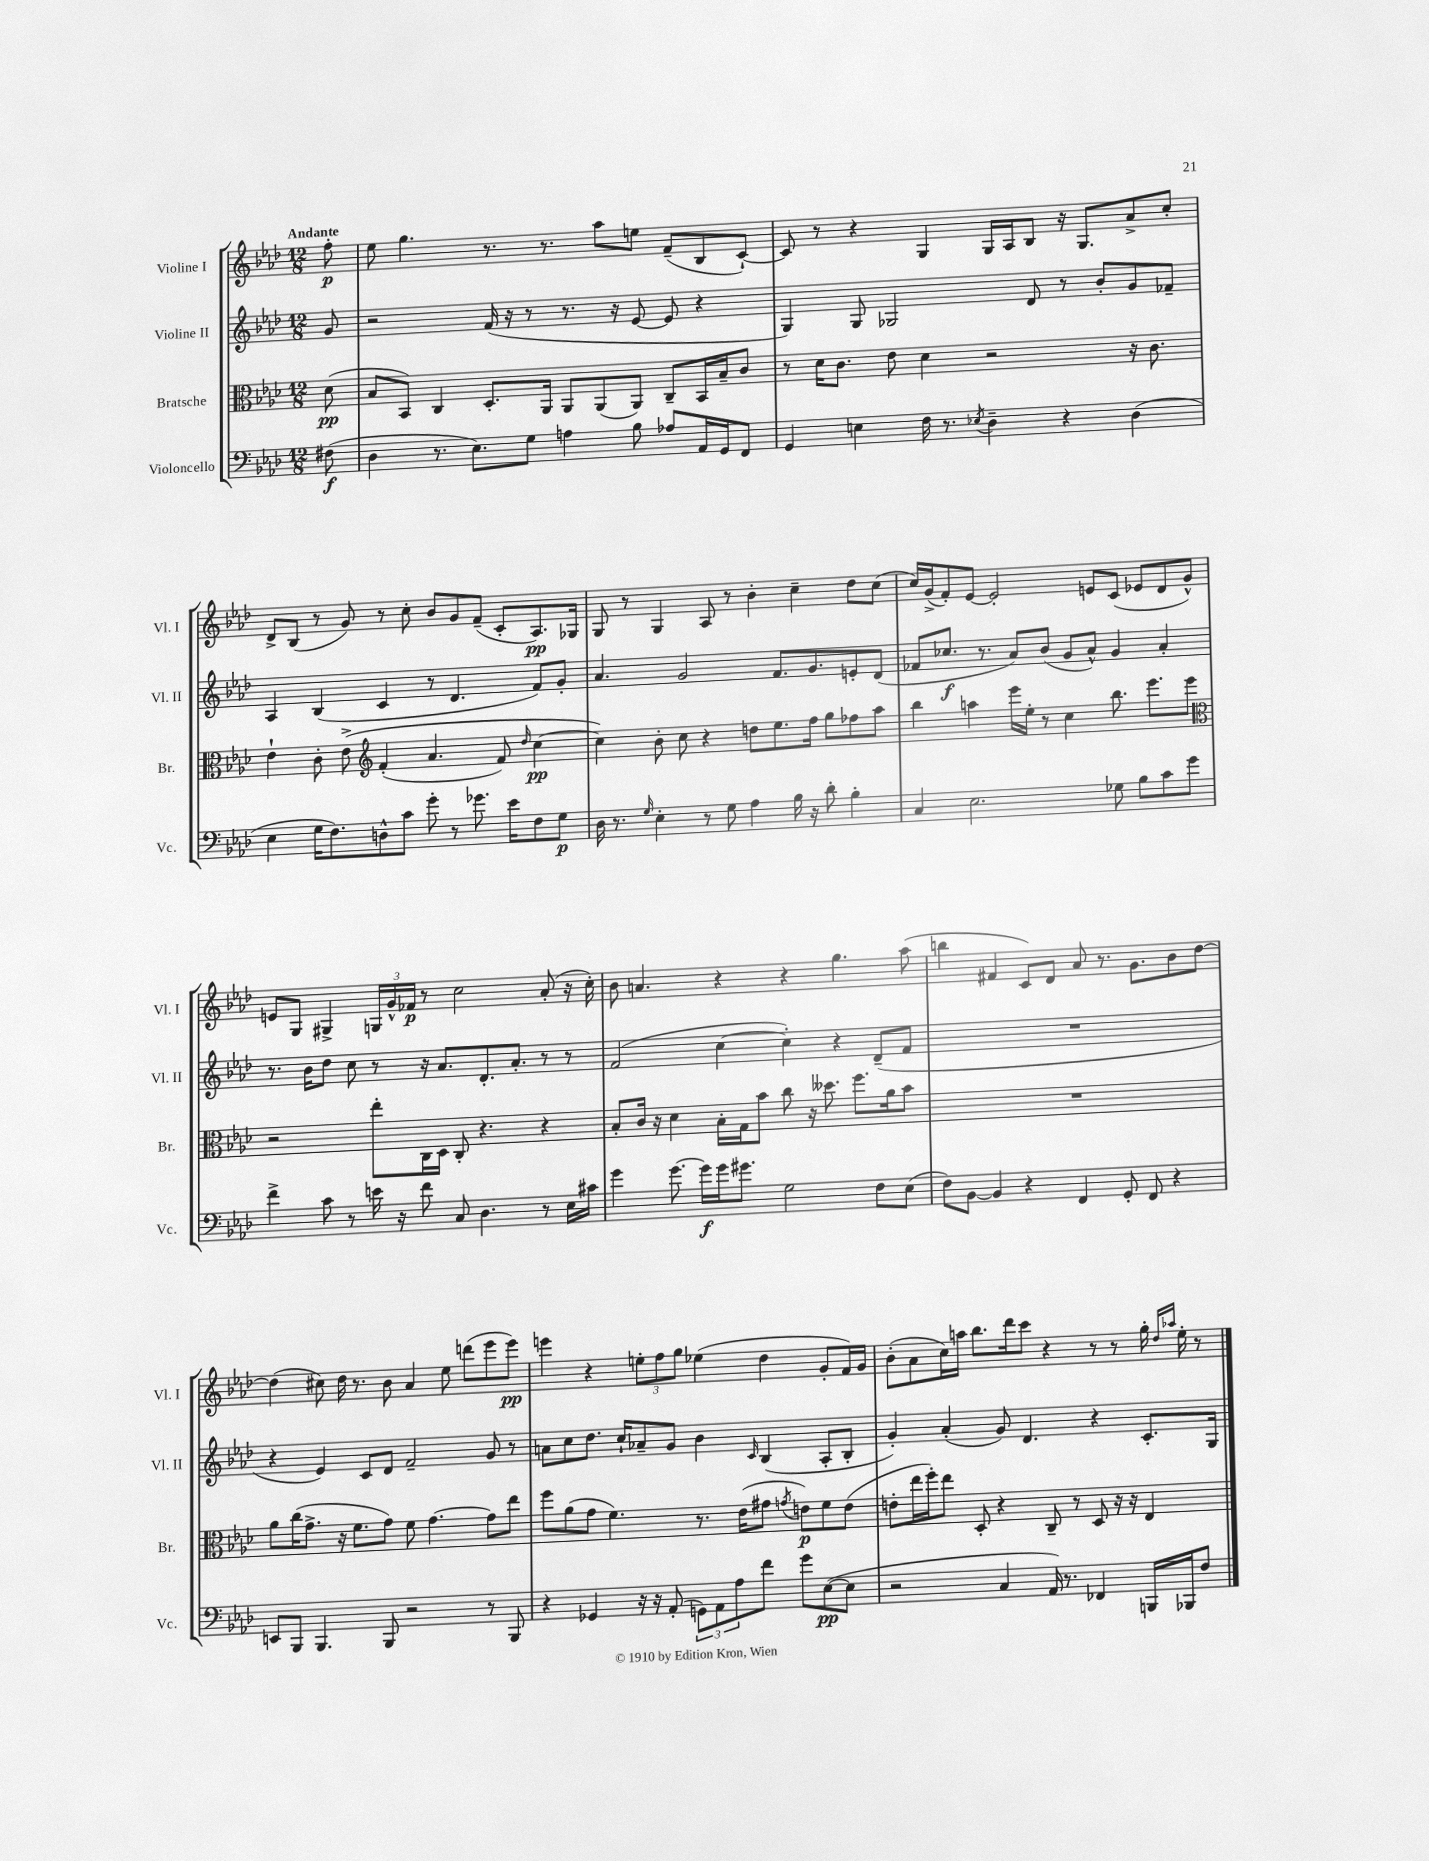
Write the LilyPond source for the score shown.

<<
\new StaffGroup <<
\new Staff = "s0" \with { instrumentName = "Violine I" shortInstrumentName = "Vl. I" } {
    \clef treble \key aes \major \numericTimeSignature \time 12/8 \partial 8 \tempo "Andante"
    f''8-.\p |
    ees''8 g''4. r8. r8. aes''8 e''8 f'8--( bes8 c'8~-!) |
    c'8 r8 r4 g4 g16 aes16 bes8 r16 g8. aes'8-> c''8-. |
    des'8-> bes8( r8 g'8) r8 c''8-. bes'8 g'8 f'8--( c'8-. aes8.\pp) ges16 |
    g8 r8 g4 aes8 r8 bes'4-. c''4-- des''8 c''8( |
    c''16) g'16->( f'8-.) ees'8~ ees'2-. e'8 c'8( ees'8 des'8 g'8-^) |
    e'8 g8 gis4-> \tuplet 3/2 { g16 g'16-^ fes'16\p } r8 c''2 aes'8-.( r16 c''16-.) |
    bes'8 a'4. r4 r4 g''4. aes''8( |
    b''4 fis'4 c'8) des'8 aes'8 r8. g'8. bes'8 des''8~ |
    des''4( cis''8) des''16 r8. bes'8 aes'4 ees''8 d'''8( ees'''8 ees'''8\pp) |
    e'''4 r4 \tuplet 3/2 { e''8-. f''8 g''8 } ees''4( des''4 g'8-. f'16) g'16 |
    bes'8-.( aes'8 c''16) a''16 bes''8. des'''16 c'''8 r4 r8 r8 g''16-. \grace { des''16 aes''16 } ees''16-. r8 \bar "|." |
}
\new Staff = "s1" \with { instrumentName = "Violine II" shortInstrumentName = "Vl. II" } {
    \clef treble \key aes \major \numericTimeSignature \time 12/8 \partial 8
    g'8 |
    r2 f'16( r16 r8 r8. r16 ees'8~ ees'8 r4 |
    g4) g8 ges2 des'8 r8 bes'8-. g'8 fes'8-- |
    aes4 bes4( c'4 r8 des'4. f'8) g'8-. |
    aes'4. g'2 f'8. g'8. e'8-. des'8( |
    fes'8 ces''8.\f r8. aes'8) bes'8( g'8 aes'8-^) g'4 aes'4-. |
    r8. bes'16 des''8 c''8 r8 r16 aes'8. des'8.-. aes'8.-. r8 r8 |
    f'2( c''4~ c''4-.) r4 des'8--( f'8 |
    R1. |
    r4 ees'4) c'8 des'8 f'2-- g'8 r8 |
    a'8 c''8 des''8. c''16-! aes'8-- g'8 bes'4 \grace { c'16 } bes4( aes8-. bes8-. |
    g'4-.) aes'4-.( g'8) des'4. r4 c'8.-. g16 \bar "|." |
}
\new Staff = "s2" \with { instrumentName = "Bratsche" shortInstrumentName = "Br." } {
    \clef alto \key aes \major \numericTimeSignature \time 12/8 \partial 8
    des'8\pp( |
    bes8 bes,8) c4 des8.-. aes,16 aes,8 aes,8( aes,8) c8-- bes,16 bes16-- c'8 |
    r8 des'16 c'8. ees'8 des'4 r2 r16 c'8. |
    ees'4-! c'8-. ees'8->\( \clef treble f'4-.( aes'4. f'8) \grace { des''16 } c''4~\pp |
    c''4\) bes'8-. c''8 r4 d''8 ees''8. f''16 g''8 fes''8 aes''8 |
    bes''4 a''4 ees'''16 ees''16-. r8 c''4 bes''8. ees'''8. ees'''8 |
    \clef alto r2 ees''8-. c16 des16 c8-. r4. r4 |
    bes8-. c'16 r16 des'4 bes16-. g16 bes'8 c''8 r16 deses''8. f''8. aes'16 bes'8 |
    R1. |
    aes'8 c''16( g'8.-> r16 f'8. g'8) f'8 g'4.~ g'8 ees''8 |
    f''8 aes'8( g'8 f'4.) r8. ees'16( gis'8 \acciaccatura { g'8 } e'8\p) f'8 e'8( |
    e'8-. ees''16 f''16-.) ees''8 des8-. r4 c8-- r8 des8 r16 r16 ees4 \bar "|." |
}
\new Staff = "s3" \with { instrumentName = "Violoncello" shortInstrumentName = "Vc." } {
    \clef bass \key aes \major \numericTimeSignature \time 12/8 \partial 8
    fis8\f( |
    des4 r8. ees8.) g8 a4 bes8 aes8 aes,16 g,16 f,8 |
    g,4 e4 f16 r8. \acciaccatura { ees8 } des4-- r4 des4( |
    ees4 g16 f8.) d8-^ c'8 g'8-. r8 ges'8. ees'16 f8 g8\p |
    des16 r8. \grace { g16 } ees4-. r8 g8 aes4 bes16 r16 des'8-. bes4-. |
    c4 ees2. ges8 bes8 c'8 g'8 |
    f'4-> c'8 r8 e'16 r16 f'8 c8 des4. r8 ees16 cis'16 |
    g'4 g'8.~ g'16\f g'16 gis'8. g2 f8 ees8( |
    f8) bes,8~ bes,4 r4 f,4 g,8-. f,8 r4 |
    e,8 bes,,8 bes,,4. bes,,8 r2 r8 bes,,8 |
    r4 ges,4 r16 r16 aes,8-.( \tuplet 3/2 { g,8) aes,8 aes8 } f'8 g'8 ees8~\pp( ees8 |
    r2 c4 aes,16) r8. fes,4 b,,16 bes,,16 f8 \bar "|." |
}
>>
>>
\layout { \context { \Score \remove "Bar_number_engraver" } }
